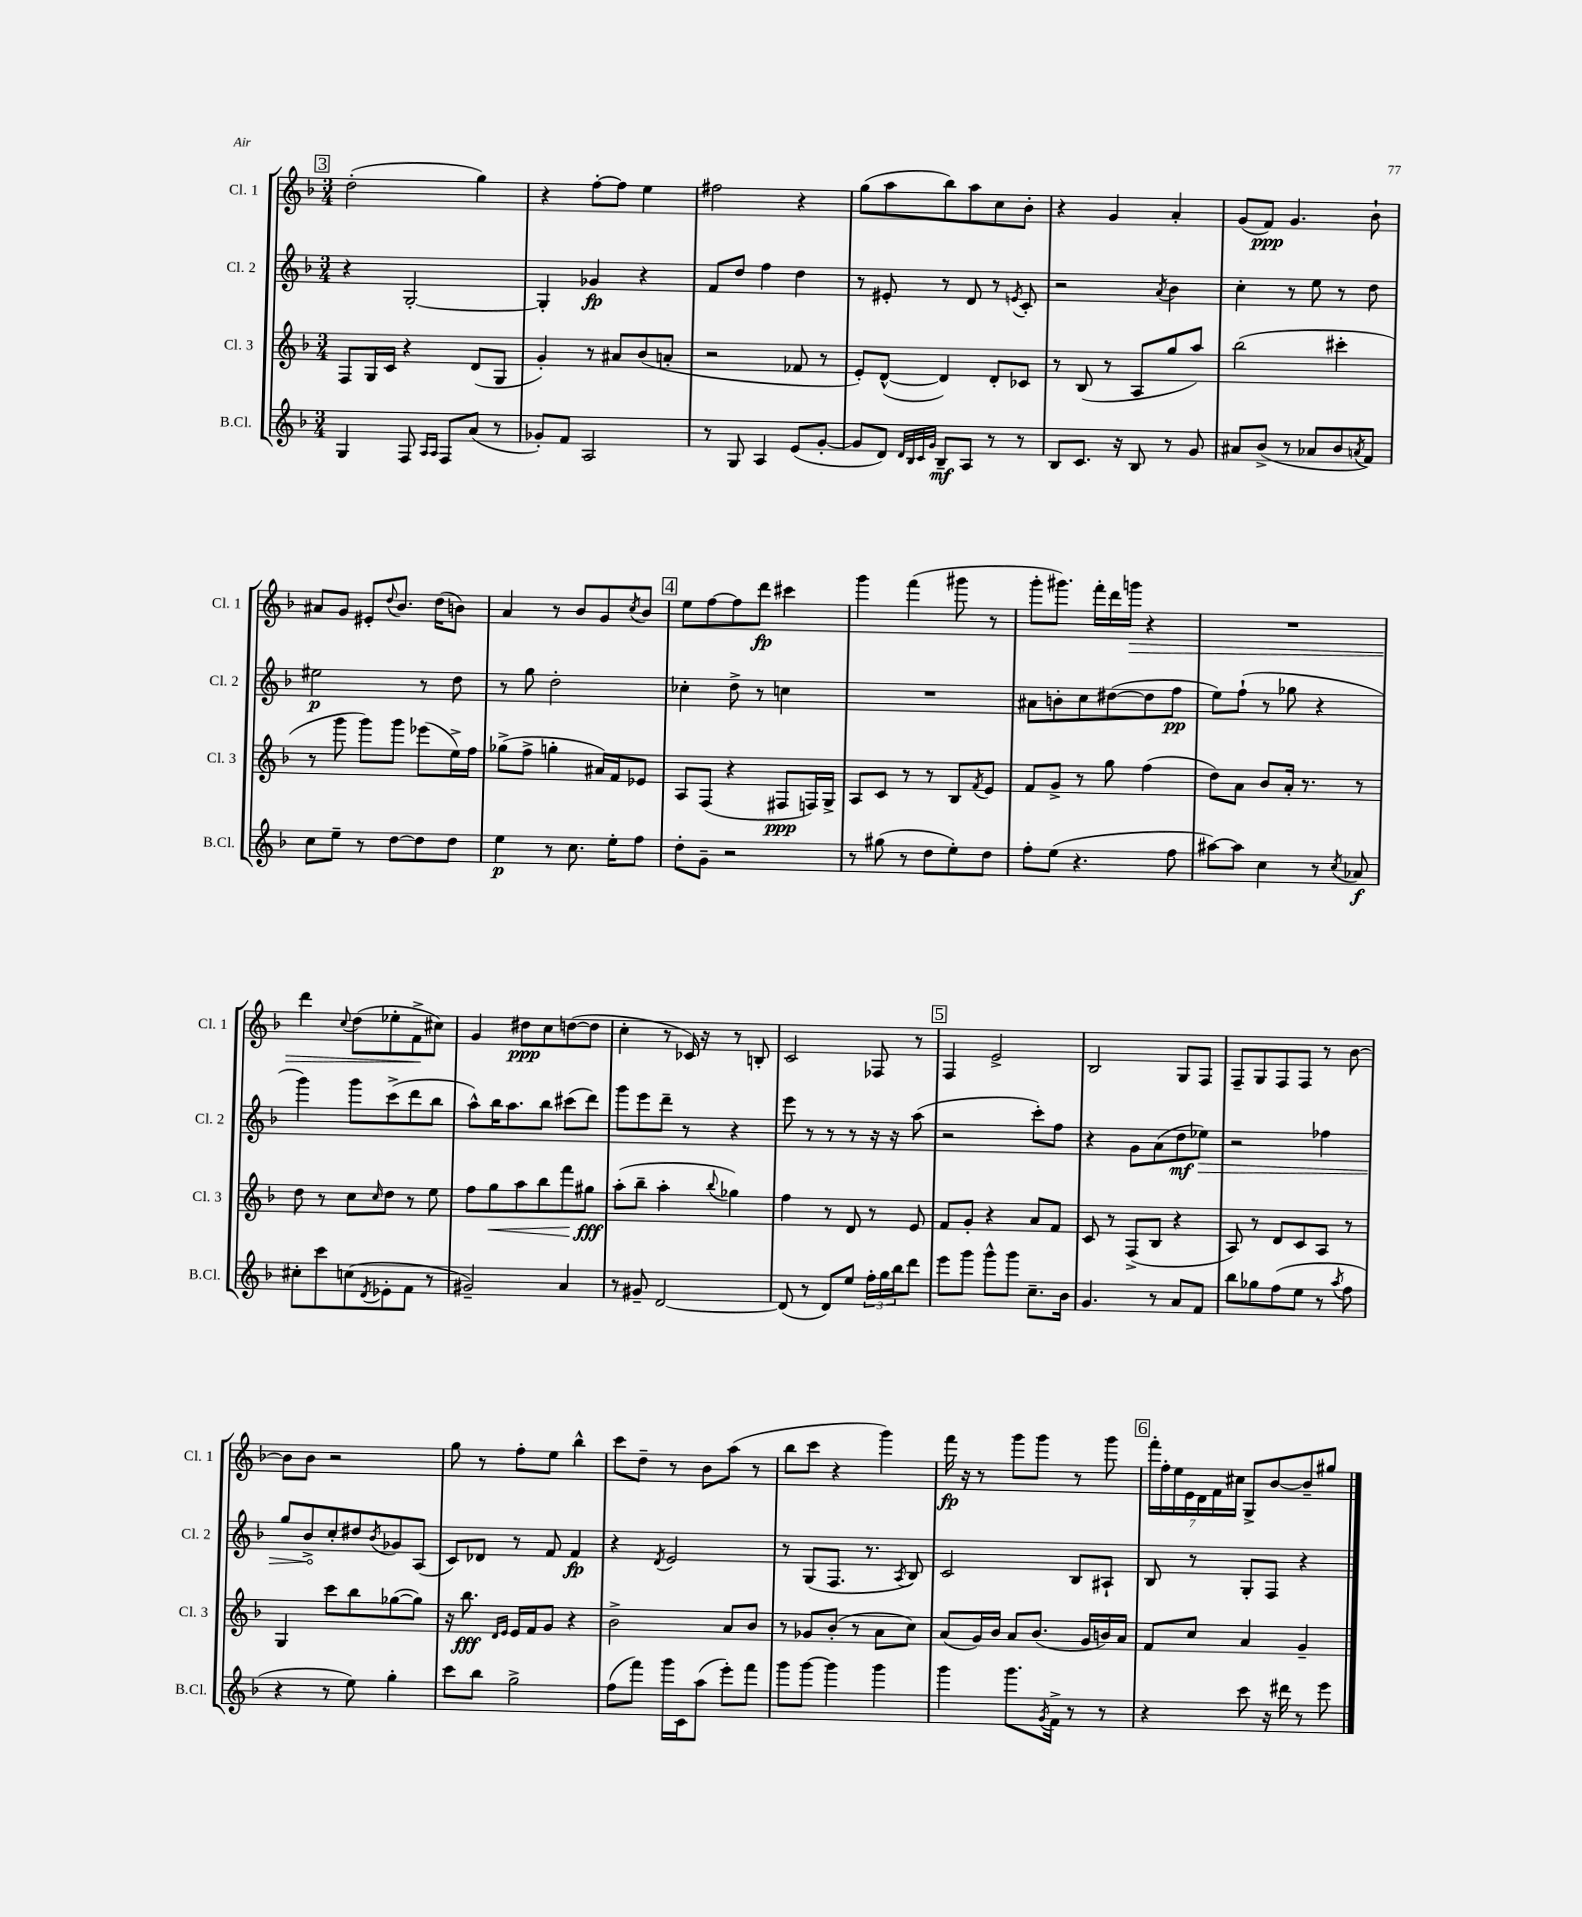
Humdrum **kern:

**kern	**kern	**kern	**kern
*staff4	*staff3	*staff2	*staff1
*clefG2	*clefG2	*clefG2	*clefG2
*k[b-]	*k[b-]	*k[b-]	*k[b-]
*M3/4	*M3/4	*M3/4	*M3/4
4G	8F	4r	(2dd'
.	16G	.	.
.	16c	.	.
8F	4r	[2G'	.
16qqA	.	.	.
16qqA	.	.	.
8F	.	.	.
(8a	(8d	.	4gg)
8r	8G	.	.
=	=	=	=
8g-')	4g')	4G']	4r
8f	.	.	.
2A	8r	4g-	[8ff'
.	8a#	.	8ff]
.	(8b-	4r	4ee
.	8a'	.	.
=	=	=	=
8r	2r	8f	2ff#
8G	.	8dd	.
4A	.	4ff	.
(8e	8f-	4dd	4r
[8g'	8r	.	.
=	=	=	=
8g]	8e')	8r	(8gg
8d)	([8d^^	8e#'	8aa
32qqd	.	.	.
32qqB-	.	.	.
32qqc	.	.	.
32qqg	.	.	.
8B-~	4d])	8r	8bb-)
8A	.	8d	8aa
8r	8d'	8r	8cc
.	.	8qe	.
8r	8c-	8c'	8b-'
=	=	=	=
8B-	8r	2r	4r
8.c	(8B-	.	.
.	8r	.	4g
16r	.	.	.
8B-	8A	.	.
.	.	8qa	.
8r	8gg	4b-	4a'
8g	8aa)	.	.
=	=	=	=
8a#	(2bb-	4cc'	(8g
(8b-^	.	.	8f)
8r	.	8r	4.g
8a-	.	8ee	.
8b-	4ccc#'	8r	.
8qa	.	.	.
8f)	.	8dd	8b-`
=	=	=	=
8cc	8r	2ee#	8a#
8ee~	8ggg	.	8g
8r	8ggg)	.	8e#'
.	.	.	8qqdd
[8dd	8ggg	.	8.b-
8dd]	(8eee-	8r	.
.	.	.	(16dd
8dd	16ee^)	8dd	8b)
.	16ff	.	.
=	=	=	=
4ee	(8gg-^	8r	4a
.	8ff^	8gg	.
8r	4gg'	2dd'	8r
8.cc	.	.	8b-
.	16a#)	.	8g
16ee'	16f	.	.
.	.	.	8qcc
8ff	8e-	.	8b-
=	=	=	=
8dd'	8A	4cc-'	8ee
8g~	(8F	.	[8ff
2r	4r	8dd^	8ff]
.	.	8r	8ddd
.	8F#	4cc	4ccc#
.	16F)	.	.
.	16G^	.	.
=	=	=	=
8r	8A	2.r	4ggg
(8gg#	8c	.	.
8r	8r	.	(4fff
8dd	8r	.	.
8ee')	8B-	.	8ggg#
.	8qf	.	.
8dd	8e	.	8r
=	=	=	=
8ff'	8f	8a#	8ggg'
(8ee	8g^	8b'	8.ggg#)
4.r	8r	8cc	.
.	.	.	16fff'
.	8gg	([8dd#	16ddd
.	.	.	16ggg
.	(4ff	8dd#]	4r
8ff	.	8ff	.
=	=	=	=
[8aa#)	8dd)	8ee)	2.r
8aa#]	8a	(8ff`	.
4cc	8b-	8r	.
.	16a'	8gg-	.
.	8.r	.	.
8r	.	4r	.
8qcc	.	.	.
8a-	8r	.	.
=	=	=	=
8cc#'	8dd	4ggg)	4ddd
8ccc	8r	.	.
.	.	.	8qqcc
(8cc	8cc	8ggg	(8dd
8qd	16qqcc	.	.
8e-'	8dd	(8ccc^	8ee-'
8f	8r	8ddd	8f^
8r	8ee	8bb-	8cc#)
=	=	=	=
2g#~)	8ff	8aa^^)	4g
.	8gg	16bb-	.
.	.	8.aa	.
.	8aa	.	8dd#
.	8bb-	8bb-	8cc
4a	8fff	(8ccc#	([8dd
.	8gg#	8ddd)	8dd]
=	=	=	=
8r	(8aa'	8ggg	4cc'
8g#~	8bb-~	8eee	.
[2d	4aa'	8ddd~	8r
.	.	8r	16c-)
.	.	.	16r
.	8qqbb-	.	.
.	4gg-)	4r	8r
.	.	.	8B'
=	=	=	=
(8d]	4ff	8eee	2c
8r	.	8r	.
8d)	8r	8r	.
8ee	8d	8r	.
24ff'	8r	16r	8F-
24gg	.	.	.
.	.	16r	.
24bb-	.	.	.
8ddd	8e	(8aa	8r
=	=	=	=
8eee	8f	2r	4F
8ggg	8g'	.	.
8ggg^^	4r	.	2e^
8ggg	.	.	.
8.cc~	8a	8ccc')	.
.	8f	8ff	.
16b-	.	.	.
=	=	=	=
4.g	8c	4r	2B-
.	8r	.	.
.	(8F^	8g	.
8r	8B-	(8a	.
8a	4r	8dd	8G
8f	.	8ee-)	8F
=	=	=	=
8bb-	8A)	2r	8F~
8gg-	8r	.	8G
(8ff	8d	.	8F
8ee	8c	.	8F
8r	8A	4ff-	8r
8qaa	.	.	.
8ff	8r	.	[8b-
=	=	=	=
4r	4G	8gg	8b-]
.	.	8b-^	8b-
8r	8ccc	8cc'	2r
8ee)	8bb-	8dd#	.
.	.	8qb-	.
4gg'	([8gg-	8g-	.
.	8gg-])	(8A	.
=	=	=	=
8ccc	16r	8c)	8gg
.	8.bb-	.	.
8bb-	.	8d-	8r
.	16qqd	.	.
.	16qqe	.	.
2gg^	16e	8r	8ff'
.	16f	.	.
.	8g	8f	8ee
.	4r	4f	4bb-^^
=	=	=	=
(8ff	2b-^	4r	8ccc
8fff)	.	.	8dd~
.	.	8qd	.
16ggg	.	2e	8r
16c	.	.	.
(8aa	.	.	8b-
8eee')	8a	.	(8aa
8fff	8b-	.	8r
=	=	=	=
8ggg	8r	8r	8bb-
[8ggg	8g-	(8G	8ccc
4ggg]	(8b-'	8.F	4r
.	8r	.	.
.	.	8.r	.
4ggg	8a	.	4ggg)
.	.	8qA	.
.	8cc)	8B-)	.
=	=	=	=
4ggg	(8a	2c	16fff
.	.	.	16r
.	16g)	.	8r
.	16b-	.	.
8.ggg	8a	.	8ggg
.	(8.b-	.	8ggg
8qg	.	.	.
16f^	.	.	.
8r	.	8B-	8r
.	16g	.	.
8r	16b)	8A#`	8ggg
.	16a	.	.
=	=	=	=
4r	8f	8B-	28fff'
.	.	.	28ff'
.	.	.	28ee
.	.	.	28e
.	8cc	8r	.
.	.	.	28d
.	.	.	28f
.	.	.	28cc#
8ccc	4a	8G'	8G^
16r	.	8F	[8b-
16ddd#	.	.	.
8r	4g~	4r	8b-~]
8eee	.	.	8gg#
==	==	==	==
*-	*-	*-	*-
